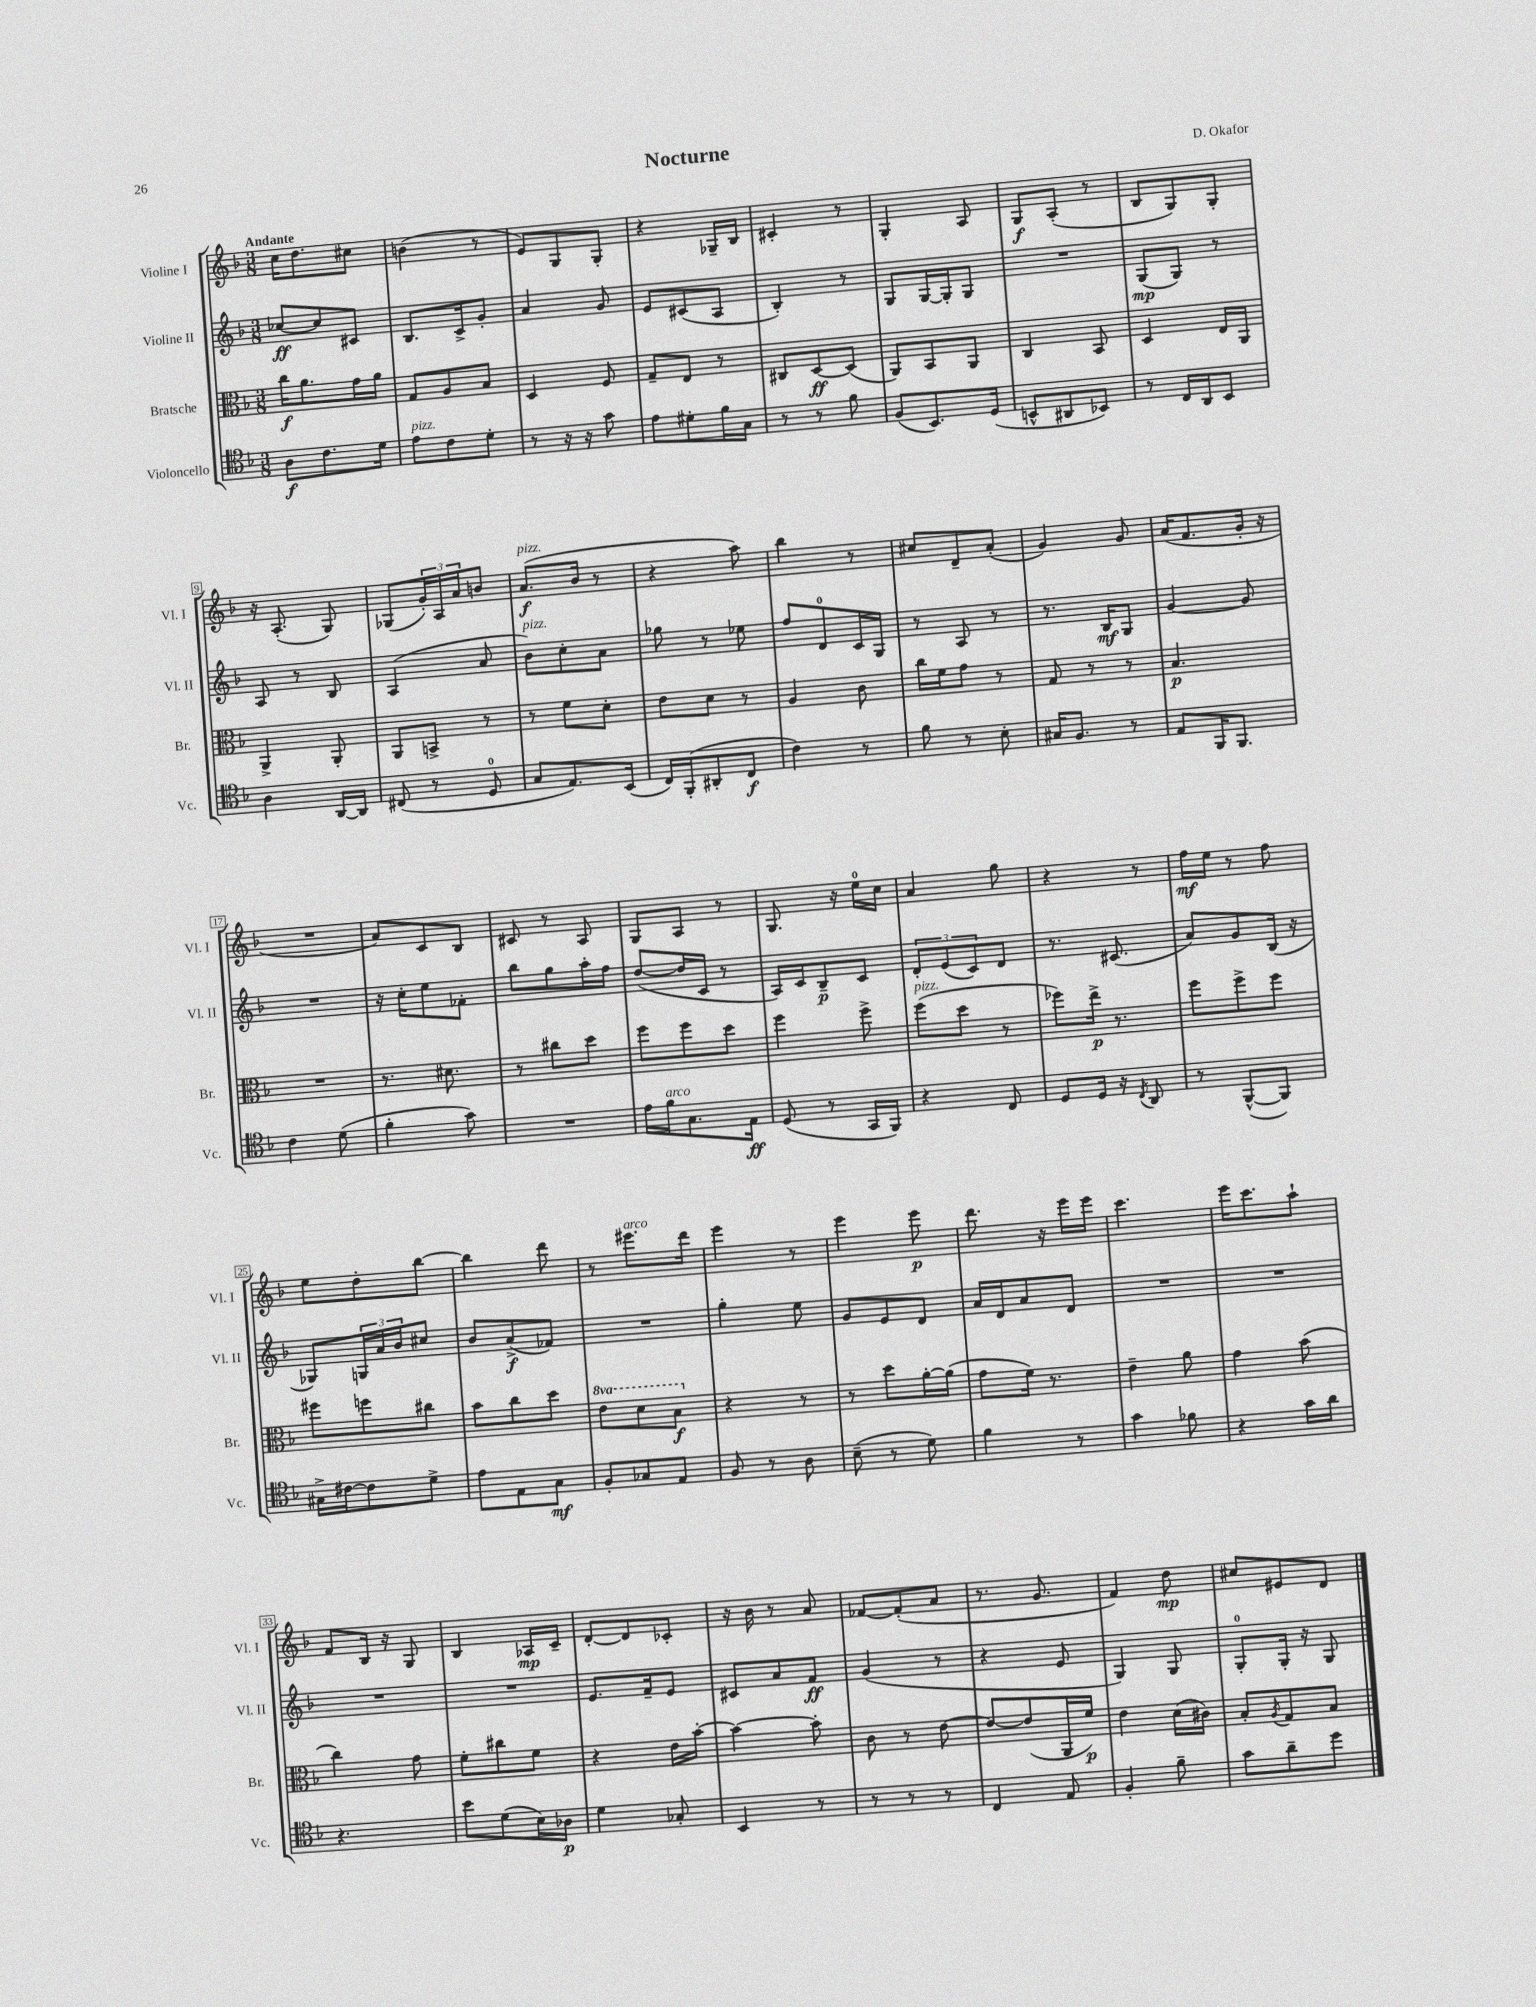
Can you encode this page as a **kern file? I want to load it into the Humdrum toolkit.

**kern	**kern	**kern	**kern
*staff4	*staff3	*staff2	*staff1
*clefC4	*clefC3	*clefG2	*clefG2
*k[b-]	*k[b-]	*k[b-]	*k[b-]
*M3/8	*M3/8	*M3/8	*M3/8
8A\L	16cc\LK	[8cc-/L	16cc\LK
.	8.a\	.	8.dd\
8.c\	.	8cc-/]	.
.	16g\L	8c#/J	8cc#\J
16d\Jk	16a\JJ	.	.
=	=	=	=
8e\L	8G/L	8.B-/L	(4b\
8c\	8A/	.	.
.	.	16c^/k	.
8d'\J	8B-/J	8g'/J	8r
=	=	=	=
8r	4D/	4a/	8e/L)
16r	.	.	8G/
16r	.	.	.
8g\	8F/	8g/	8G'/J
=	=	=	=
8e\L	8G~/L	8e/L	4r
8d#'\	8E/J	(8c#/	.
16f\L	8r	8A/J	16G-~/LL
16G\JJ	.	.	16B-/JJ
=	=	=	=
8r	8C#/L	4B-'/)	4c#'/
8r	[8D/	.	.
8f\	(8D/]J	8r	8r
=	=	=	=
(8F/L	8AA/L)	8G/L	4G'/
8.BB-/)	8BB-/	[16G/L	.
.	.	16G'/]J	.
.	8AA/J	8G/J	8A/
(16D/Jk	.	.	.
=	=	=	=
8BB^^/L	4C/	4.r	8G/L
8AA#/	.	.	(8A'/J
8BB-/J)	8BB-/	.	8r
=	=	=	=
8r	4D/	(8G/L	8B-/L
16C/LL	.	8G/J)	8G/)
16AA/J	.	.	.
8BB-/J	16E/LL	8r	8G'/J
.	16AA/JJ	.	.
=	=	=	=
4A\	4AA^/	8A/	16r
.	.	.	(8.A'/
.	.	8r	.
[16AA/LL	8AA'/	8B-/	8G/)
16AA/]JJ	.	.	.
=	=	=	=
(8C#/	8AA/L	(4A/	(8G-/L
8r	8BB^/J	.	24g'/L)
.	.	.	24A/
.	.	.	24a/J
8D/	8r	8a/	8b/J
=	=	=	=
8G/L	8r	8b-\L)	(8.a/L
8.E/)	8f\L	8cc'\	.
.	.	.	16b-/Jk
.	8d'\J	8a\J	8r
(16BB-/Jk	.	.	.
=	=	=	=
16C/LL)	8e\L	8gg-\	4r
(16FF'/J	.	.	.
8AA#'/	8d\J	8r	.
8C/J	8r	8ee-\	8aa\)
=	=	=	=
4c\)	4A/	8ff/L	4bb-\
.	.	8d/	.
8r	8c\	16c/L	8r
.	.	16G/JJ	.
=	=	=	=
8f\	16cc\LL	8r	8cc#/L
.	16f\J	.	.
8r	8g\J	8A/	8d~/
8B-'\	8r	8r	(8a'/J
=	=	=	=
16G#/LK	8G/	8.r	4g/)
8.F/J	.	.	.
.	8r	.	.
.	.	16B-/LK	.
8r	8r	8G/J	8g/
=	=	=	=
8E/L	4.B-/	[4g/	(16a/LK
.	.	.	8.f/
16FF/K	.	.	.
8.FF/J	.	.	.
.	.	8g/]	16g'/Jk
.	.	.	16r
=	=	=	=
4c\	4.r	4.r	4.r
(8d\	.	.	.
=	=	=	=
4f'\	8.r	16r	8a/L)
.	.	16cc'\LK	.
.	.	8ee\	8c/
.	8.d#\	.	.
8g\)	.	8f-'\J	8B-/J
=	=	=	=
4.r	8r	8bb-\L	8c#/
.	8cc#\L	8gg\	8r
.	8dd\J	16aa'\L	8A/
.	.	16ff\JJ	.
=	=	=	=
16e\LL	8ff\L	([8dd/L	8G/L
16f\J	.	.	.
8.G\	8ff\	16dd/]L	8A/J
.	.	16c/JJ	.
.	8dd\J	8r	8r
16E\Jk	.	.	.
=	=	=	=
(8D/	4ff\	16A/LL)	8.G/
.	.	16c/J	.
8r	.	8B-~/	.
.	.	.	16r
16GG/LL	8ff^\	8c/J	16ee\LL
16FF/JJ)	.	.	16cc\JJ
=	=	=	=
4r	(8ff\L	12d'/L	4a/
.	.	(12e/	.
.	8dd\J	.	.
.	.	12c/)	.
8C/	8r	8d/J	8gg\
=	=	=	=
8D/L	8ff-\L)	8.r	4r
16D/Jk	16ee^\Jk	.	.
16r	8.r	(8.c#/	.
8qC/	.	.	.
8AA/	.	.	8r
=	=	=	=
8r	8ff\L	8a/L)	16ff\LL
.	.	.	16ee\JJ
([8FF^^/L	8ff^\	8g/	8r
8FF/]J)	8ff\J	(16B-/Jk	8ff\
.	.	16r	.
=	=	=	=
16G#^\LL	8ff#\L	8G-/L)	8ee\L
[16c#\J	.	.	.
8c#\]	8ff\	24G/L	8dd'\
.	.	24a/	.
.	.	24b-/J	.
8d^\J	8cc#\J	8cc#/J	[8bb-\J
=	=	=	=
8e\L	8b-\L	8b-/L	4bb-\]
8E\	8cc\	(8a^/	.
8G\J	8dd\J	8f-/J)	8ddd\
=	=	=	=
8F'/L	8ee\L	4.r	8r
8G-/	8dd\	.	8.eee#\L
8E/J	8b-\J	.	.
.	.	.	16ddd\Jk
=	=	=	=
8F/	4r	4gg'\	4eee\
8r	.	.	.
8A\	8r	8ee\	8r
=	=	=	=
(8B-~\	8r	8g/L	4eee\
8r	8dd\L	8e/	.
8d\)	[16a'\L	8d/J	8eee\
.	(16a\]JJ	.	.
=	=	=	=
4f\	8g\L	16a/LL	8.ddd\
.	.	16d/J	.
.	16f\Jk)	8a/	.
.	8.r	.	16r
8r	.	8d/J	16eee\LL
.	.	.	16eee\JJ
=	=	=	=
4g\	4e~\	4.r	4.ccc\
8f-\	8a\	.	.
=	=	=	=
4r	4g\	4.r	16eee\LK
.	.	.	8.ccc\
16g\LL	(8b-\	.	8aa`\J
16a\JJ	.	.	.
=	=	=	=
4.r	4cc\)	4.r	8f/L
.	.	.	16B-/Jk
.	.	.	16r
.	8g\	.	8G/
=	=	=	=
8b-\L	8f'\L	4.r	4B-/
(8d\	8cc#\	.	.
16B-\L)	8f\J	.	16A-/LL
16A-\JJ	.	.	16c~/JJ
=	=	=	=
4d\	4r	8.e/L	[8d'/L
.	.	.	8d/]
.	.	16f~/k	.
8G-'/	16e\LL	8e/J	8c-'/J
.	[16b-'\JJ	.	.
=	=	=	=
4BB-/	4b-\_	8c#/L	16r
.	.	.	16b-\
.	.	8a/	8r
8r	8b-'\]	8f/J	8a/
=	=	=	=
8r	8c\	(4g/	[8f-/L
8r	8r	.	(8f-'/]
8r	[8e\	8r	8a/J
=	=	=	=
4C/	8e/_L	4r	8.r
.	(8e/]	.	.
.	.	.	8.g/
8E/	16AA/L	8e/	.
.	16f/JJ)	.	.
=	=	=	=
4F'/	4e\	4G/)	4f/)
8f~\	(16d\LL	8G/	8dd\
.	16c#\JJ)	.	.
=	=	=	=
8g\L	8B-'/L	8G'/L	8cc#/L
.	8qA/	.	.
8a~\	8G/	16G'/Jk	8e#/
.	.	16r	.
8dd\J	8B-/J	8G/	8d/J
==	==	==	==
*-	*-	*-	*-
